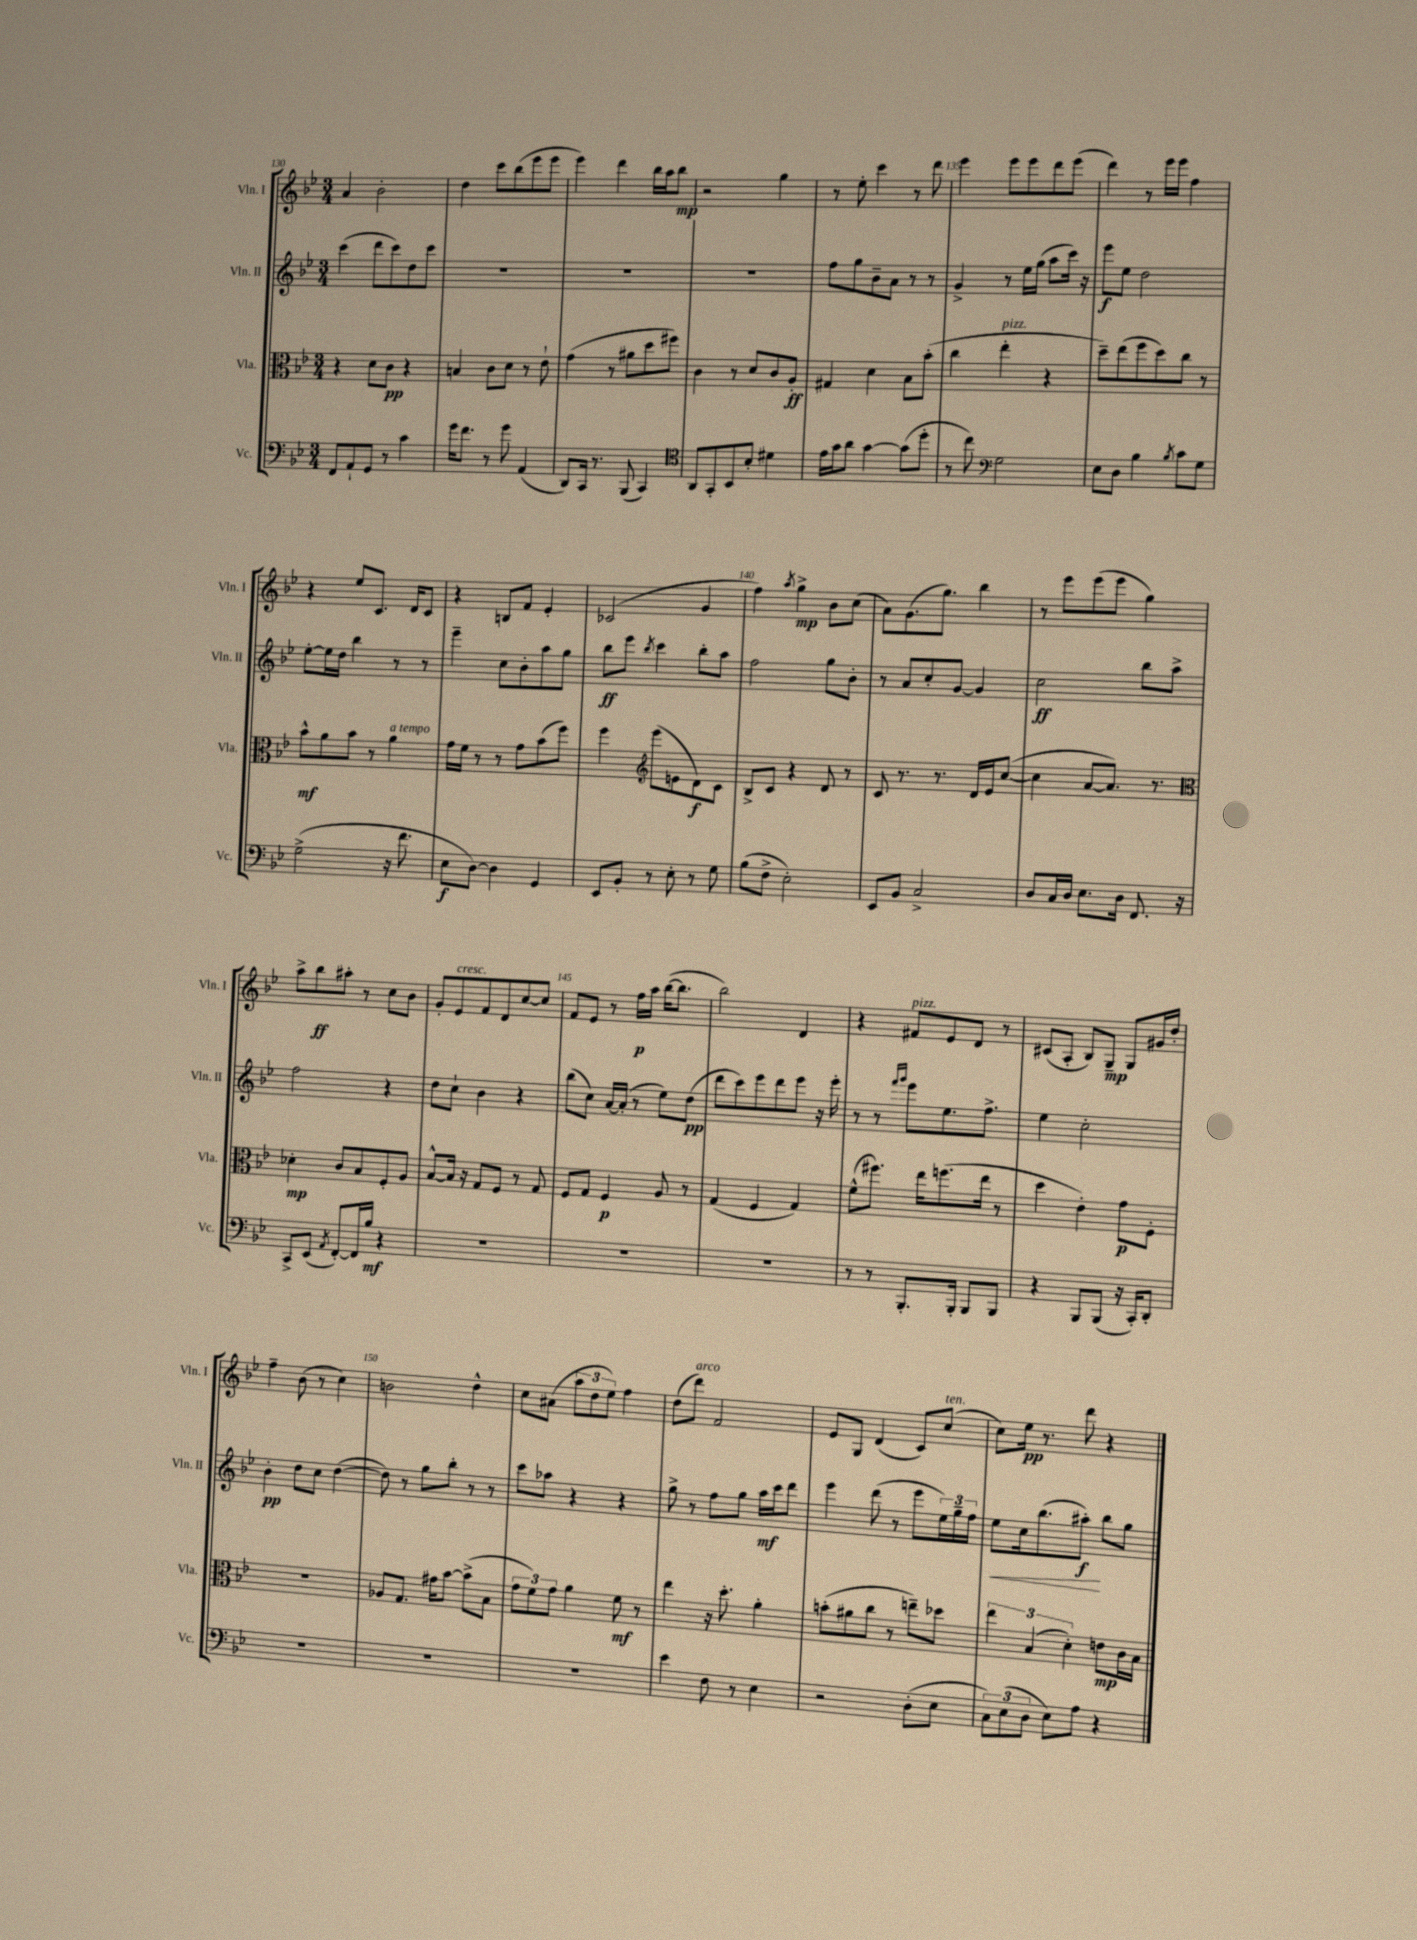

**kern	**dynam	**kern	**dynam	**kern	**dynam	**kern	**dynam
*part4	*part4	*part3	*part3	*part2	*part2	*part1	*part1
*staff4	*staff4	*staff3	*staff3	*staff2	*staff2	*staff1	*staff1
*I"Vc.	*	*I"Vla.	*	*I"Vln. II	*	*I"Vln. I	*
*I'Vc.	*	*I'Vla.	*	*I'Vln. II	*	*I'Vln. I	*
*clefF4	*	*clefC3	*	*clefG2	*	*clefG2	*
*k[b-e-]	*	*k[b-e-]	*	*k[b-e-]	*	*k[b-e-]	*
*M3/4	*	*M3/4	*	*M3/4	*	*M3/4	*
=130	=130	=130	=130	=130	=130	=130	=130
8FF/L	.	4r	.	(4ccc\	.	4a/	.
8AA`/	.	.	.	.	.	.	.
8GG/J	.	8d\L	.	8ddd\L	.	2b-'\	.
8r	.	8c\J	pp	8ccc\)	.	.	.
4c\	.	4r	.	8dd\	.	.	.
.	.	.	.	8ccc\J	.	.	.
=131	=131	=131	=131	=131	=131	=131	=131
16g\KL	.	4Bn/	.	2.r	.	4dd\	.
8.f\J	.	.	.	.	.	.	.
8r	.	8c\L	.	.	.	8ccc\L	.
8g\	.	8d\J	.	.	.	(8bb-\	.
(4AA/	.	8r	.	.	.	8eee-\	.
.	.	8e-`\	.	.	.	8eee-\J	.
=132	=132	=132	=132	=132	=132	=132	=132
8DD/L)	.	(4g\	.	2.r	.	4eee-\)	.
16CC/Jk	.	.	.	.	.	.	.
8.r	.	.	.	.	.	.	.
.	.	8r	.	.	.	4ddd\	.
(8BBB-/	.	8a#X\L	.	.	.	.	.
4CC/)	.	8dd\	.	.	.	16bb-\LL	.
.	.	.	.	.	.	16aa\J	.
.	.	8ff#X\J)	.	.	.	8bb-\J	mp
=133	=133	=133	=133	=133	=133	=133	=133
*clefC4	*	*	*	*	*	*	*
8AA/L	.	4c\	.	2.r	.	2r	.
8GG'/	.	.	.	.	.	.	.
8BB-/	.	8r	.	.	.	.	.
8B-'/J	.	8d/L	.	.	.	.	.
4d#X\	.	8c/	.	.	.	4gg\	.
.	.	8A'/J	ff	.	.	.	.
=134	=134	=134	=134	=134	=134	=134	=134
16e-\LL	.	4G#X/	.	8ff\L	.	8r	.
16g\J	.	.	.	.	.	.	.
8a\J	.	.	.	8gg\	.	8ee-'\	.
[4g\	.	4d\	.	8b-~\	.	4ccc\	.
.	.	.	.	8a\J	.	.	.
(8g\L]	.	8B-\L	.	8r	.	8r	.
8dd'\J	.	(8b-'\J	.	8r	.	8ddd\	.
=135	=135	=135	=135	=135	=135	=135	=135
8r	.	4cc\	.	4g^/	.	4eee-\	.
8cc\)	.	.	.	.	.	.	.
*clefF4	*	*	*	*	*	*	*
!	!	!LO:TX:a:i:t=pizz.	!	!	!	!	!
2G\	.	4ee-'\	.	8r	.	8eee-\L	.
.	.	.	.	16ee-\LL	.	8eee-\	.
.	.	.	.	(16gg\JJ	.	.	.
.	.	4r	.	8aa\L	.	8ddd\	.
.	.	.	.	16ccc\Jk)	.	(8eee-\J	.
.	.	.	.	16r	.	.	.
=136	=136	=136	=136	=136	=136	=136	=136
8E-\L	.	8dd~\L)	.	8eee-\L	f	4ddd\)	.
8D\J	.	(8ee-\	.	8ee-\J	.	.	.
4B-\	.	8ff\	.	2dd\	.	8r	.
.	.	8dd\)	.	.	.	16eee-\LL	.
.	.	.	.	.	.	16eee-\JJ	.
8qB-/	.	.	.	.	.	.	.
8c\L	.	8cc\J	.	.	.	4ff\	.
8G\J	.	8r	.	.	.	.	.
!!LO:LB:g=z
=137	=137	=137	=137	=137	=137	=137	=137
(2G^\	.	8b-^^\L	mf	[8ee-'\L	.	4r	.
.	.	8a\	.	16ee-\L]	.	.	.
.	.	.	.	16dd\JJ	.	.	.
.	.	8b-\J	.	4bb-\	.	8ee-/L	.
.	.	8r	.	.	.	8.c/J	.
!	!	!LO:TX:a:i:t=a tempo	!	!	!	!	!
16r	.	4a\	.	8r	.	.	.
8.f\	.	.	.	.	.	16d/KL	.
.	.	.	.	8r	.	8c/J	.
=138	=138	=138	=138	=138	=138	=138	=138
8E-\L	f	16g\LL	.	4eee-~\	.	4r	.
.	.	16f\JJ	.	.	.	.	.
[8D\J)	.	8r	.	.	.	.	.
4D\]	.	8r	.	8cc\L	.	8Bn/L	.
.	.	8g\L	.	8b-'\	.	8f/J	.
4GG/	.	(8b-\	.	8aa\	.	4e-'/	.
.	.	8ff\J)	.	8gg\J	.	.	.
=139	=139	=139	=139	=139	=139	=139	=139
8EE-/L	.	4ff\	.	8bb-\L	ff	(2c-X/	.
8BB-'/J	.	.	.	8eee-\J	.	.	.
*	*	*clefG2	*	*	*	*	*
.	.	.	.	8qbb-/	.	.	.
8r	.	(8eee-\L	.	4ccc\	.	.	.
8E-'\	.	8en\	.	.	.	.	.
8r	.	8d\)	f	8bb-'\L	.	4g/	.
8G\	.	8c\J	.	8aa\J	.	.	.
=140	=140	=140	=140	=140	=140	=140	=140
(8B-\L	.	8B-^/L	.	2ff\	.	4ff\)	.
8F^\J	.	8c/J	.	.	.	.	.
.	.	.	.	.	.	8qaa/	.
2E-'\)	.	4r	.	.	.	4gg^\	mp
.	.	8d/	.	8gg\L	.	8b-\L	.
.	.	8r	.	8b-'\J	.	(8cc\J	.
=141	=141	=141	=141	=141	=141	=141	=141
8EE-/L	.	8c/	.	8r	.	8a\L)	.
8BB-/J	.	8.r	.	8a/L	.	(8.g\	.
2C^/	.	.	.	8cc'/	.	.	.
.	.	8.r	.	.	.	8.gg\J)	.
.	.	.	.	[8g/J	.	.	.
.	.	16d/LL	.	4g/]	.	4bb-\	.
.	.	16e-/J	.	.	.	.	.
.	.	([8cc/J	.	.	.	.	.
=142	=142	=142	=142	=142	=142	=142	=142
8D/L	.	4cc\]	.	2cc\	ff	8r	.
16C/L	.	.	.	.	.	8eee-\L	.
16D/JJ	.	.	.	.	.	.	.
8.E-\L	.	[8a/L	.	.	.	(8eee-\	.
.	.	8.a/J])	.	.	.	8eee-\J	.
16D\Jk	.	.	.	.	.	.	.
8.FF/	.	.	.	8bb-\L	.	4gg\)	.
.	.	8.r	.	.	.	.	.
.	.	.	.	8aa^\J	.	.	.
16r	.	.	.	.	.	.	.
!!LO:LB:g=z
=143	=143	=143	=143	=143	=143	=143	=143
*	*	*clefC3	*	*	*	*	*
8CC^/L	.	4d-X'\	mp	2ff\	.	8aa^\L	.
(8EE-/J	.	.	.	.	.	8bb-\	ff
8qAA/	.	.	.	.	.	.	.
[8FF'/L)	.	8c/L	.	.	.	8aa#X'\J	.
16FF/L]	.	8B-/	.	.	.	8r	.
16B-/JJ	mf	.	.	.	.	.	.
4r	.	8F'/	.	4r	.	8cc\L	.
.	.	8A/J	.	.	.	8b-\J	.
=144	=144	=144	=144	=144	=144	=144	=144
2.r	.	[8B-^^/L	.	8dd\L	.	8g'/L	.
!	!	!	!	!	!	!LO:TX:a:i:t=cresc.	!
.	.	16B-/Jk]	.	8cc`\J	.	8e-/	.
.	.	16r	.	.	.	.	.
.	.	8G/L	.	4b-\	.	8f/	.
.	.	8F/J	.	.	.	8d/	.
.	.	8r	.	4r	.	[8cc/	.
.	.	8G/	.	.	.	8cc/J]	.
=145	=145	=145	=145	=145	=145	=145	=145
2.r	.	8F/L	.	(8bb-\L	.	8f/L	.
.	.	8G/J	.	8cc\J)	.	8e-/J	.
.	.	4F/	p	[16a/LL	.	8r	.
.	.	.	.	(16a'/JJ]	.	.	.
.	.	.	.	8r	.	16ff\LL	p
.	.	.	.	.	.	16aa\JJ	.
.	.	8A/	.	8ee-\L)	.	([16bb-\KL	.
.	.	.	.	.	.	8.bb-\J]	.
.	.	8r	.	(8dd\J	pp	.	.
=146	=146	=146	=146	=146	=146	=146	=146
2.r	.	(4G/	.	8ddd\L	.	2bb-\)	.
.	.	.	.	8ccc\)	.	.	.
.	.	4F/	.	8eee-\	.	.	.
.	.	.	.	8ddd\	.	.	.
.	.	4G/)	.	8eee-\J	.	4d/	.
.	.	.	.	16r	.	.	.
.	.	.	.	16eee-'\	.	.	.
=147	=147	=147	=147	=147	=147	=147	=147
8r	.	(8f^^\L	.	8r	.	4r	.
8r	.	8.ff#X\J)	.	8r	.	.	.
.	.	.	.	16qqfff/LL	.	.	.
.	.	.	.	16qqggg/JJ	.	.	.
!	!	!	!	!	!	!LO:TX:a:i:t=pizz.	!
8.BBB-'/L	.	.	.	8eee-\L	.	8f#X/L	.
.	.	16ee-\KL	.	.	.	.	.
.	.	(8.ffn\	.	8.ee-\	.	8e-/	.
16BBB-'/Jk	.	.	.	.	.	.	.
8BBB-/L	.	.	.	.	.	8d/J	.
.	.	16ee-\Jk	.	8.ff^\J	.	.	.
8BBB-/J	.	8r	.	.	.	8r	.
=148	=148	=148	=148	=148	=148	=148	=148
4r	.	4dd\	.	4ee-\	.	(8c#X/L	.
.	.	.	.	.	.	8A'/J	.
8BBB-/L	.	4e-'\)	.	2cc'\	.	8B-/L)	.
(8BBB-/J	.	.	.	.	.	8G~/J	mp
16r	.	8g\L	p	.	.	8G/L	.
16CC'/KL)	.	.	.	.	.	.	.
8DD'/J	.	8F'\J	.	.	.	16g#X/L	.
.	.	.	.	.	.	16dd'/JJ	.
!!LO:LB:g=z
=149	=149	=149	=149	=149	=149	=149	=149
2.r	.	2.r	.	4b-'\	pp	4ff~\	.
.	.	.	.	8dd\L	.	(8b-\	.
.	.	.	.	8cc\J	.	8r	.
.	.	.	.	([4dd\	.	4cc\)	.
=150	=150	=150	=150	=150	=150	=150	=150
2.r	.	8A-X/L	.	8dd\])	.	2bn\	.
.	.	8.G/J	.	8r	.	.	.
.	.	.	.	8gg\L	.	.	.
.	.	16g#X\KL	.	.	.	.	.
.	.	[8b-\J	.	8bb-'\J	.	.	.
.	.	(8b-^\L]	.	8r	.	4dd^^\	.
.	.	8B-\J	.	8r	.	.	.
=151	=151	=151	=151	=151	=151	=151	=151
2.r	.	12g\L	.	8ccc\L	.	8cc\L	.
.	.	12f\)	.	.	.	.	.
.	.	.	.	8aa-X\J	.	(8a#X\J	.
.	.	12g\J	.	.	.	.	.
.	.	4a\	.	4r	.	12aa\L	.
.	.	.	.	.	.	12dd\	.
.	.	.	.	.	.	12ee-\J)	.
.	.	8f\	mf	4r	.	4ff\	.
.	.	8r	.	.	.	.	.
=152	=152	=152	=152	=152	=152	=152	=152
4e-\	.	4ee-\	.	8gg^\	.	(8dd\L	.
!	!	!	!	!	!	!LO:TX:a:i:t=arco	!
.	.	.	.	8r	.	8ddd\J)	.
8F\	.	16r	.	8ff\L	.	2f/	.
.	.	8.dd'\	.	.	.	.	.
8r	.	.	.	8gg\J	.	.	.
4E-\	.	4a'\	.	16aa\LL	mf	.	.
.	.	.	.	16ccc\J	.	.	.
.	.	.	.	8ddd\J	.	.	.
=153	=153	=153	=153	=153	=153	=153	=153
2r	.	(8bn'\L	.	4eee-\	.	8e-/L	.
.	.	8a#X\	.	.	.	8G/J	.
.	.	8cc\J	.	(8ddd\	.	(4d/	.
.	.	8r	.	8r	.	.	.
(8D'\L	.	8een~\L)	.	8eee-\L	.	8c/L)	.
!	!	!	!	!	!	!LO:TX:a:i:t=ten.	!
8E-\J	.	8dd-X\J	.	24ee-\L)	.	(8cc/J	.
.	.	.	.	24gg~\	.	.	.
.	.	.	.	24ff\JJ	.	.	.
=154	=154	=154	=154	=154	=154	=154	=154
!	!	!	!	!	!LO:HP:b	!	!
12C\L)	.	6ee-\	.	8ee-\L	<	8cc\L)	.
(12E-\	.	.	.	.	.	.	.
.	.	.	.	16cc\k	.	16ee-\Jk	pp
12D\J	.	(6B-/	.	.	.	.	.
.	.	.	.	(8.bb-\	.	8.r	.
8E-\L)	.	.	.	.	.	.	.
.	.	6d'\)	.	.	.	.	.
8A\J	.	.	.	8aa#X'\J)	f	8ddd\	.
4r	.	8en\L	mp	8bb-\L	[	4r	.
.	.	16c\L	.	8gg\J	.	.	.
.	.	16B-\JJ	.	.	.	.	.
==	==	==	==	==	==	==	==
*-	*-	*-	*-	*-	*-	*-	*-
